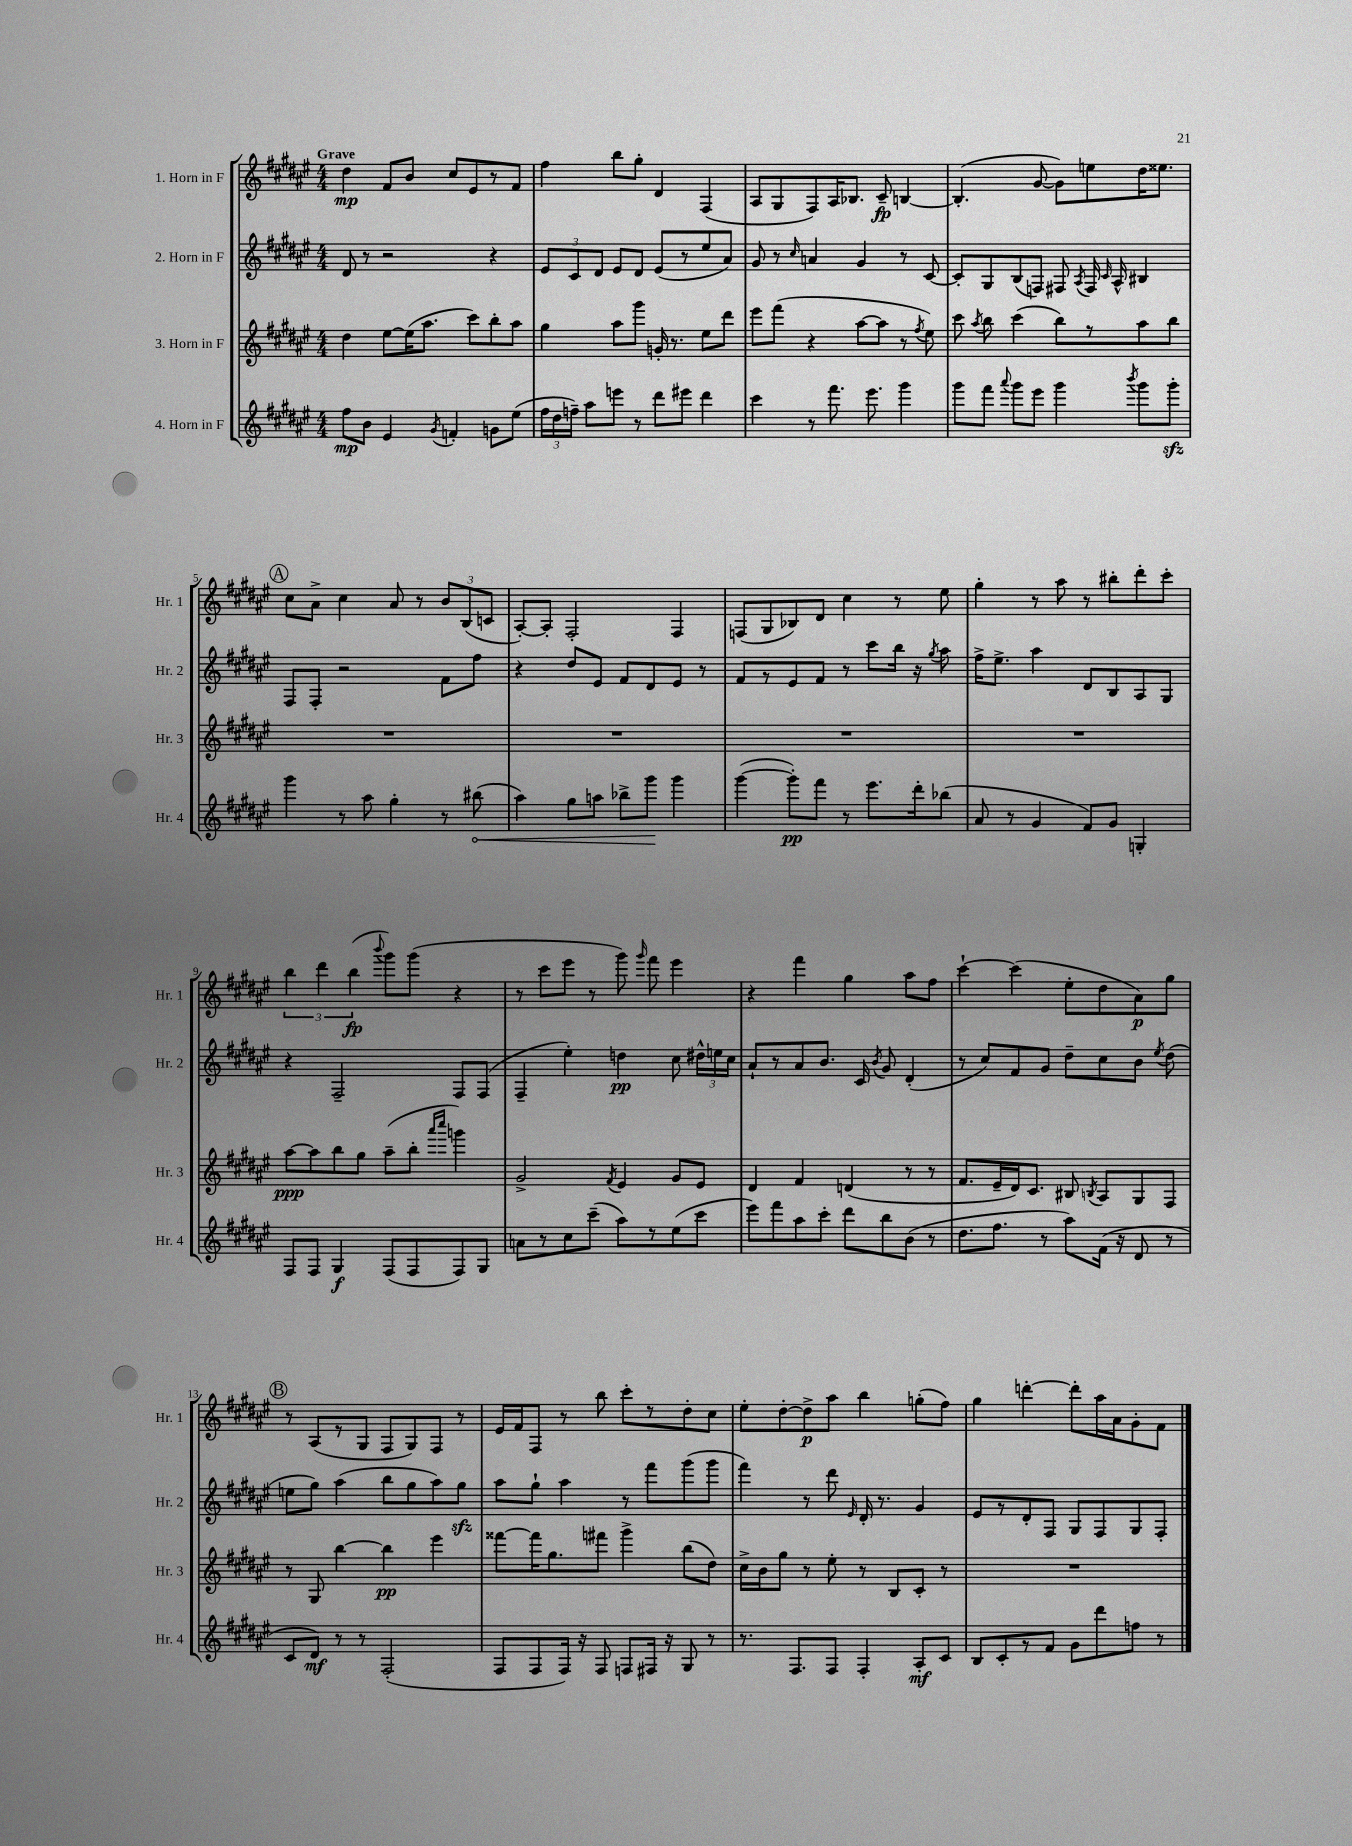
<<
\new StaffGroup <<
\new Staff = "s0" \with { instrumentName = "1. Horn in F" shortInstrumentName = "Hr. 1" } {
    \clef treble \key fis \major \numericTimeSignature \time 4/4 \tempo "Grave"
    \autoBeamOff dis''4\mp fis'8[ b'8] cis''8[ eis'8 r8 fis'8] |
    fis''4 b''8[ gis''8]-. dis'4 fis4( |
    ais8[ gis8 fis8) ais16 bes8.] cis'8--\fp b4~ |
    b4.-.( gis'8~ gis'8[) e''8 dis''16 eisis''8.] |
    \mark \markup { \circle "A" } cis''8[ ais'8]-> cis''4 ais'8 r8 \tuplet 3/2 { b'8[ b8( c'8] } |
    ais8[~-.) ais8]-. fis2-. fis4 |
    f8[( gis8 bes8) dis'8] cis''4 r8 eis''8 |
    gis''4-. r8 ais''8 r8 bis''8[-. dis'''8-. cis'''8]-. |
    \tuplet 3/2 { b''4 dis'''4 b''4\fp( } \appoggiatura { b'''8 } gis'''8[) gis'''8]( r4 |
    r8 cis'''8[ eis'''8] r8 gis'''8) \grace { gis'''16 } fis'''8 eis'''4 |
    r4 fis'''4 gis''4 ais''8[ fis''8] |
    cis'''4~-! cis'''4( eis''8[-. dis''8 ais'8\p) gis''8] |
    \mark \markup { \circle "B" } r8 ais8[( r8 gis8] fis8[ gis8) fis8] r8 |
    eis'16[ fis'16 fis8] r8 b''8 cis'''8[-. r8 dis''8-. cis''8] |
    eis''8[-. dis''8~-. dis''8->\p ais''8] b''4 g''8[-.( fis''8]) |
    gis''4 d'''4~-. d'''8[-. ais''16 ais'16 gis'8-. fis'8] \bar "|." |
}
\new Staff = "s1" \with { instrumentName = "2. Horn in F" shortInstrumentName = "Hr. 2" } {
    \clef treble \key fis \major \numericTimeSignature \time 4/4
    \autoBeamOff dis'8 r8 r2 r4 |
    \tuplet 3/2 { eis'8[ cis'8 dis'8] } eis'8[ dis'8] eis'8[( r8 eis''8 ais'8]) |
    gis'8 r8 \grace { cis''16 } a'4 gis'4 r8 cis'8~ |
    cis'8[-. gis8 b8( f8]) fis8 \acciaccatura { ais8 } fis16 \grace { cis'16 } ais16-^ bis4 |
    \mark \markup { \circle "A" } fis8[ fis8]-. r2 fis'8[ fis''8] |
    r4 dis''8[ eis'8] fis'8[ dis'8 eis'8] r8 |
    fis'8[ r8 eis'8 fis'8] r8 cis'''8[ b''16] r16 \acciaccatura { gis''8 } ais''8 |
    fis''16[-> eis''8.]-> ais''4 dis'8[ b8 ais8 gis8] |
    r4 fis2-- fis8[ fis8]( |
    fis4-- eis''4-.) d''4\pp cis''8 \tuplet 3/2 { dis''16[-^ e''16 cis''16] } |
    ais'8[-! r8 ais'8 b'8.] cis'16 \acciaccatura { b'8 } gis'8 dis'4-.( |
    r8 cis''8[) fis'8 gis'8] dis''8[-- cis''8 b'8] \acciaccatura { eis''8 } dis''8( |
    \mark \markup { \circle "B" } e''8[ gis''8]) ais''4( b''8[ gis''8 ais''8) gis''8]\sfz |
    ais''8[ gis''8]-! ais''4 r8 fis'''8[ gis'''8( gis'''8] |
    fis'''4) r8 dis'''8 \grace { eis'16 } dis'16-. r8. gis'4 |
    eis'8[ r8 dis'8-. fis8] gis8[ fis8 gis8 fis8]-. \bar "|." |
}
\new Staff = "s2" \with { instrumentName = "3. Horn in F" shortInstrumentName = "Hr. 3" } {
    \clef treble \key fis \major \numericTimeSignature \time 4/4
    \autoBeamOff dis''4 eis''8[~ eis''16( ais''8.] cis'''8[) b''8-. ais''8] |
    gis''4 ais''8[ gis'''8] g'16-. r8. eis''8[ dis'''8] |
    eis'''8[ fis'''8]( r4 ais''8[~ ais''8] r8 \acciaccatura { fis''8 } eis''8) |
    cis'''8 \acciaccatura { ais''8 } b''8 cis'''4( b''8[) r8 ais''8 b''8] |
    \mark \markup { \circle "A" } R1 |
    R1 |
    R1 |
    R1 |
    ais''8[~\ppp ais''8 b''8 gis''8] ais''8[--( b''8]-. \grace { ais'''16[ cis''''16] } g'''4) |
    gis'2-> \acciaccatura { fis'8 } eis'4 gis'8[ eis'8] |
    dis'4 fis'4 d'4( r8 r8 |
    fis'8.[ eis'16-- dis'16) cis'8.] bis8 \acciaccatura { b8 } ais8[ gis8 fis8] |
    \mark \markup { \circle "B" } r8 gis8 b''4~ b''4\pp eis'''4 |
    fisis'''8[~ fisis'''16 gis''8. fis'''8] gis'''4-> b''8[( dis''8]) |
    cis''16[-> b'16 gis''8] r8 eis''8-. r8 b8[ cis'8]-. r8 |
    R1 \bar "|." |
}
\new Staff = "s3" \with { instrumentName = "4. Horn in F" shortInstrumentName = "Hr. 4" } {
    \clef treble \key fis \major \numericTimeSignature \time 4/4
    \autoBeamOff fis''8[\mp b'8] eis'4 \acciaccatura { gis'8 } f'4-. g'8[ eis''8]( |
    \tuplet 3/2 { fis''16[ dis''16 f''16]--) } ais''8[ e'''8] r8 dis'''8[ eis'''8] dis'''4 |
    cis'''4 r8 fis'''8. eis'''8. gis'''4 |
    gis'''8[ fis'''8] \appoggiatura { ais'''8 } gis'''8[ eis'''8] gis'''4 \acciaccatura { b'''8 } gis'''8[ gis'''8]-.\sfz |
    \mark \markup { \circle "A" } gis'''4 r8 ais''8 gis''4-. r8 \once \override Hairpin.circled-tip = ##t bis''8\<( |
    ais''4) gis''8[ a''8] bes''8[-> gis'''8]\! gis'''4 |
    gis'''4~( gis'''8[-.\pp) fis'''8] r8 eis'''8.[ dis'''16-. bes''8]( |
    ais'8 r8 gis'4 fis'8[) gis'8] g4-. |
    fis8[ fis8] gis4\f fis8[( fis8 fis8) gis8] |
    a'8[ r8 cis''8 cis'''8]--( ais''8[) r8 eis''8( cis'''8] |
    eis'''8[) fis'''8 ais''8 cis'''8]-. dis'''8[ b''8 b'8]( r8 |
    dis''8.[ fis''8.] r8 ais''8[) fis'16]( r16 dis'8 r8 |
    \mark \markup { \circle "B" } cis'8[ dis'8]\mf) r8 r8 fis2-.( |
    fis8[ fis8 fis16]) r16 fis8 f8[ fis16] r16 gis8 r8 |
    r8. fis8.[ fis8] fis4-. ais8[-.\mf cis'8] |
    b8[ cis'8-. r8 fis'8] gis'8[ dis'''8 f''8] r8 \bar "|." |
}
>>
>>
